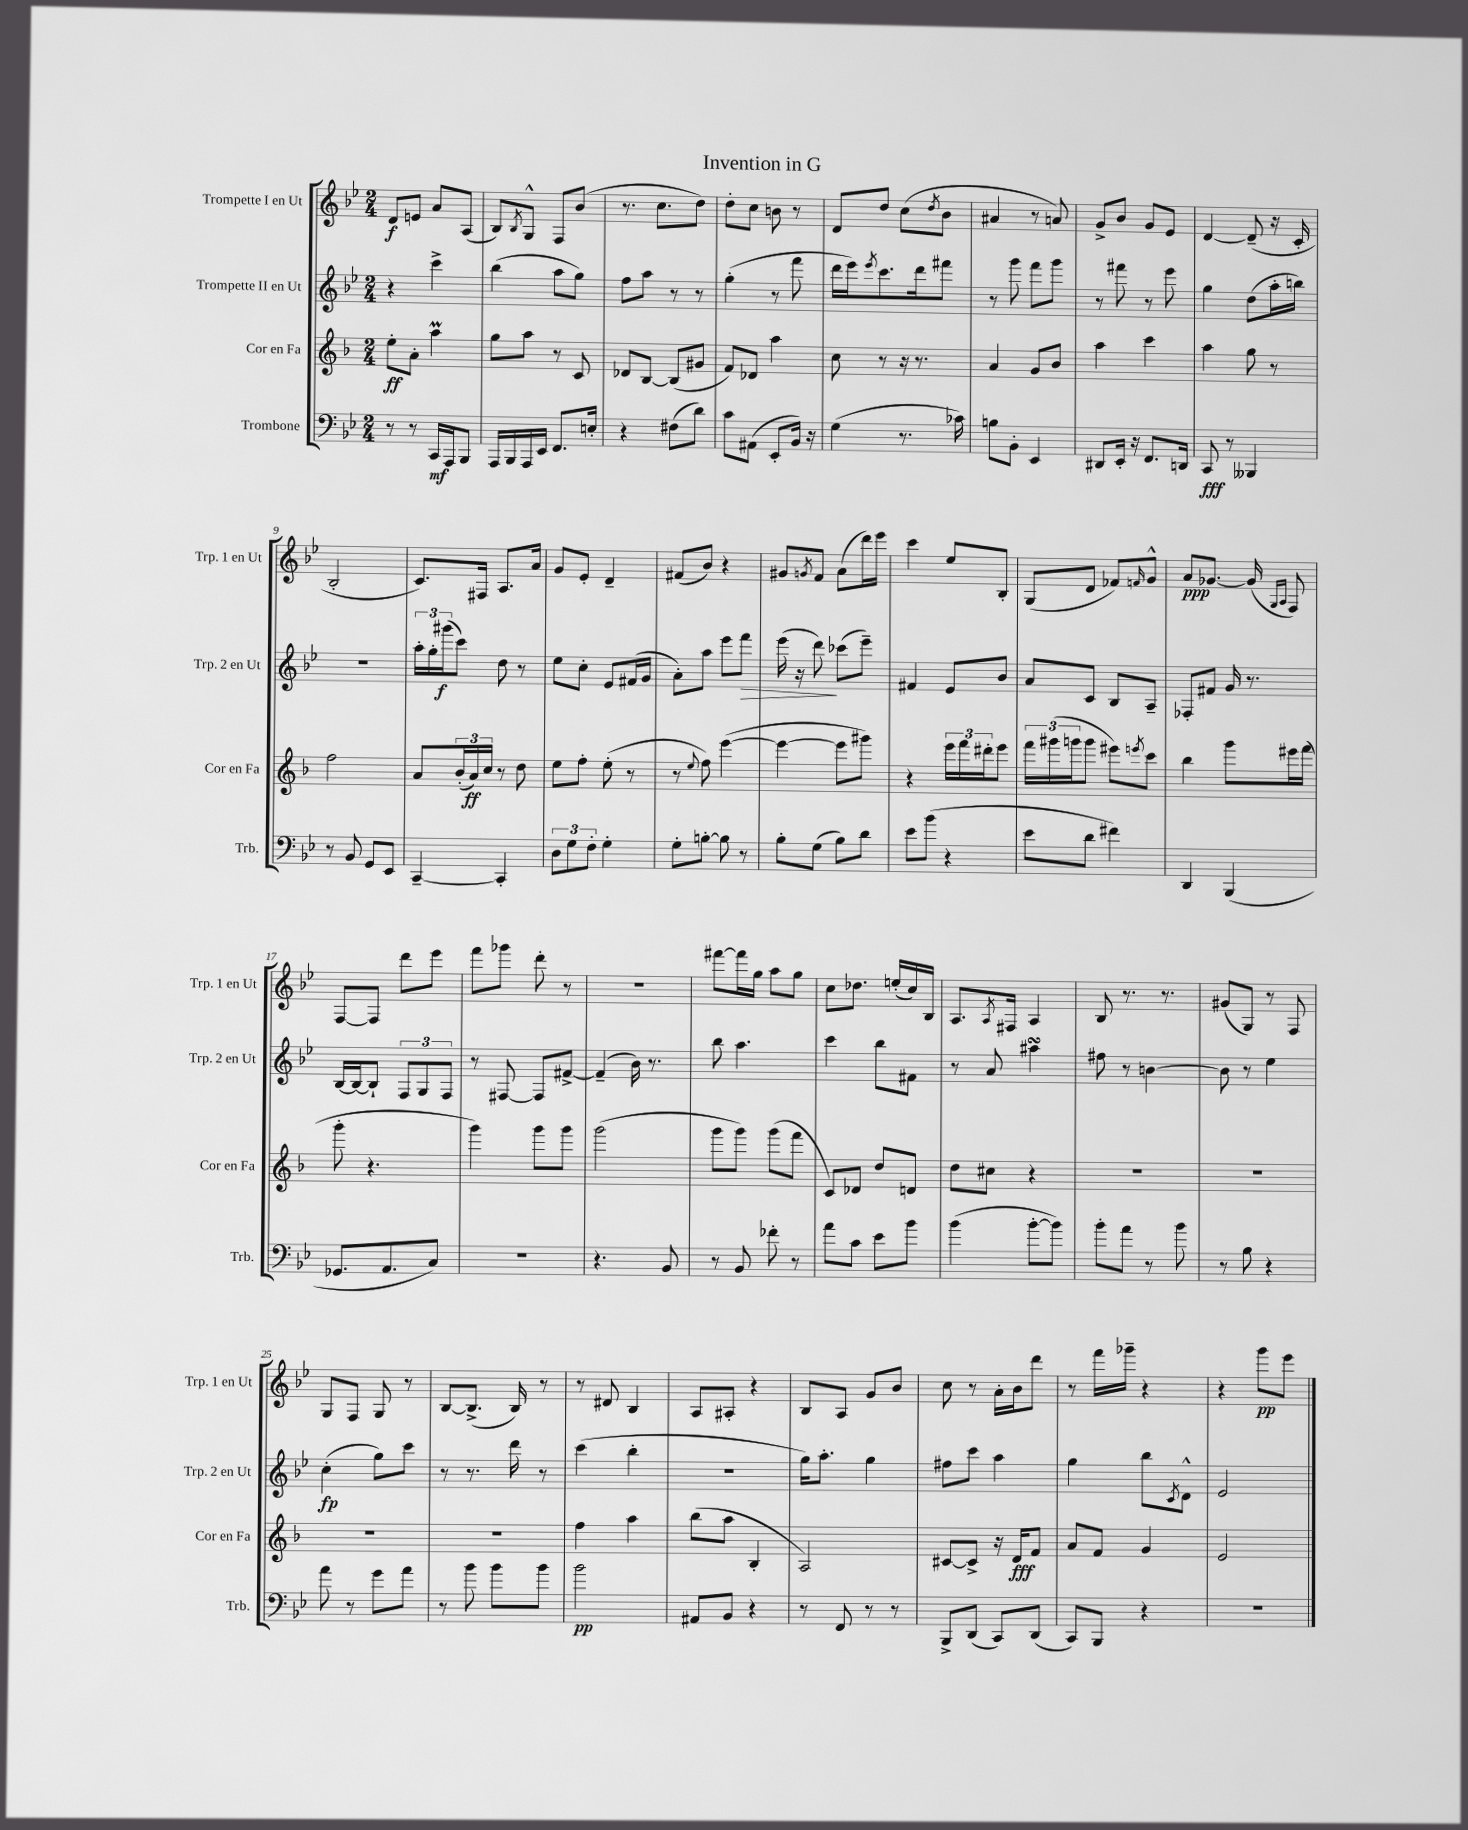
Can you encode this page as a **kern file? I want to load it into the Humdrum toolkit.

**kern	**kern	**kern	**kern
*staff4	*staff3	*staff2	*staff1
*clefF4	*clefG2	*clefG2	*clefG2
*k[b-e-]	*k[b-]	*k[b-e-]	*k[b-e-]
*M2/4	*M2/4	*M2/4	*M2/4
8r	8ee'	4r	8d
8r	8a'	.	8e
16CC	4aa	4ccc^	8a
16AAA	.	.	.
8BBB-	.	.	(8A
=	=	=	=
16AAA	8gg	(4bb-	8B-)
16BBB-	.	.	.
.	.	.	8qB-
16AAA	8aa	.	8G^^
16EE-	.	.	.
8.FF	8r	8aa	8F
.	8c	8gg)	(8b-
16E'	.	.	.
=	=	=	=
4r	8d-	8ff	8.r
.	[8B-	8aa	.
.	.	.	8.cc
(8F#	(8B-]	8r	.
8d)	8g#	8r	8dd)
=	=	=	=
8c	8f)	(4gg'	8dd'
(8AA#	8d-	.	8cc
8EE-'	4aa	8r	8b
16BB-)	.	8fff	8r
16r	.	.	.
=	=	=	=
(4G	8cc	16ddd	8d
.	.	16eee-)	.
.	.	8qeee-	.
.	8r	8.ccc	8dd
8.r	16r	.	(8cc
.	8.r	16ddd	.
.	.	.	8qdd
.	.	8fff#	8b-
16c-)	.	.	.
=	=	=	=
8B	4a	8r	4a#
8BB-'	.	8ggg	.
4EE-	8g	8fff	8r
.	8b-	8ggg	8a)
=	=	=	=
8DD#	4aa	8r	8g^
16EE-'	.	8fff#	8b-
16r	.	.	.
8.FF	4ccc	8r	8g
.	.	8eee-	8e-
16DD	.	.	.
=	=	=	=
8CC	4aa	4gg	[4d
8r	.	.	.
4BBB--	8gg	(8dd	(8d~]
.	8r	16aa'	16r
.	.	16bb)	16c'
=	=	=	=
8r	2ff	2r	2B-'
8BB-	.	.	.
8GG	.	.	.
8EE-	.	.	.
=	=	=	=
[4CC~	8a	24aa'	8.c)
.	.	24gg'	.
.	.	(24ggg#	.
.	(24b-'	8ccc)	.
.	24a)	.	.
.	.	.	16F#
.	24cc	.	.
4CC']	8r	8dd	8.A
.	8dd	8r	.
.	.	.	16a
=	=	=	=
12D	8ee	8ee-	8g
12G	.	.	.
.	8ff'	8cc'	8e-'
12F'	.	.	.
4G'	(8ee'	8e-	4d~
.	8r	(16f#	.
.	.	16g	.
=	=	=	=
8G'	8r	8a')	(8f#
.	8qqee	.	.
[8B'	8ff)	8aa	8b-)
8B]	([4eee	8eee-	4r
8r	.	8fff	.
=	=	=	=
8B-'	4eee_	(16eee-	8g#
.	.	16r	.
.	.	.	8qg
(8G	.	8ddd)	8f
8B-)	8eee]	(8ccc-	(8a
8d	8ggg#)	8eee-~)	16ddd)
.	.	.	16eee-
=	=	=	=
8e-	4r	4f#	4ccc
(8b-	.	.	.
4r	24eee	8e-	8ee-
.	24fff	.	.
.	24ddd#'	.	.
.	8eee	8b-	8B-'
=	=	=	=
8e-	24fff	8a	(8G
.	(24ggg#	.	.
.	24ggg	.	.
8d	8ggg	8c	8d
4f#)	8eee#)	8B-	8f-)
.	8qeee	.	16qqf
.	8ccc	8A~	8g^^
=	=	=	=
4DD	4bb-	8F-'	8a
.	.	8f#	[8.g-
(4BBB-	8ggg	16g	.
.	.	8.r	(16g-]
.	.	.	16qqG
.	.	.	16qqA
.	16eee#	.	8F)
.	(16fff	.	.
=	=	=	=
8.GG-	8ggg'	[16B-	[8F
.	.	16B-_	.
.	4.r	8B-`]	8F]
8.AA	.	.	.
.	.	12F	8ddd
.	.	12G	.
8C)	.	.	8eee-
.	.	12F	.
=	=	=	=
2r	4ggg)	8r	8fff
.	.	[8F#	8ggg-
.	8ggg	8F#]	8ddd'
.	8ggg	[8f#^	8r
=	=	=	=
4.r	(2ggg	(4f#~]	2r
.	.	16b-)	.
.	.	8.r	.
8BB-	.	.	.
=	=	=	=
8r	8ggg	8bb-	[8fff#
8BB-	8ggg)	4.aa	16fff#]
.	.	.	16gg
8f-'	(8ggg	.	8aa
8r	8fff	.	8gg
=	=	=	=
8a	8c)	4ccc	8cc
8c	8d-	.	8.dd-
8e-	8dd	8bb-	.
.	.	.	(16ee'
8b-	8d	8f#	16cc)
.	.	.	16B-
=	=	=	=
(4b-	8dd	8r	8.A
.	8cc#	8a	.
.	.	.	8qA
.	.	.	16F#
[8b-'	4r	4aa#	4A
8b-])	.	.	.
=	=	=	=
8b-'	2r	8ff#	8B-
8a	.	8r	8.r
8r	.	[4b	.
.	.	.	8.r
8b-	.	.	.
=	=	=	=
8r	2r	8b]	(8g#
8B-	.	8r	8G)
4r	.	4ee-	8r
.	.	.	8F
=	=	=	=
8a	2r	(4cc'	8G
8r	.	.	8F
8g	.	8gg)	8G
8a	.	8ccc	8r
=	=	=	=
8r	2r	8r	[8B-
8b-	.	8.r	(8.B-^]
8b-	.	.	.
.	.	16ddd	16B-)
8b-	.	8r	8r
=	=	=	=
2b-	4ff	(4ccc	8r
.	.	.	8d#
.	4aa	4bb-'	4B-
=	=	=	=
8AA#	(8bb-	2r	8A
8BB-	8aa	.	8A#'
4r	4B-'	.	4r
=	=	=	=
8r	2A)	16gg)	8B-
.	.	8.aa'	.
8FF	.	.	8A
8r	.	4gg	8g
8r	.	.	8b-
=	=	=	=
8BBB-^	[8c#	8ff#	8cc
(8DD	8c#^]	8ccc	8r
8CC)	16r	4aa	16a'
.	16d	.	16b-
(8DD	8f	.	8ddd
=	=	=	=
8CC)	8a	4gg	8r
8BBB-	8f	.	16fff
.	.	.	16ggg-~
4r	4g	8bb-	4r
.	.	8qc	.
.	.	8d^^	.
=	=	=	=
2r	2e	2e-	4r
.	.	.	8ggg
.	.	.	8eee-
==	==	==	==
*-	*-	*-	*-
